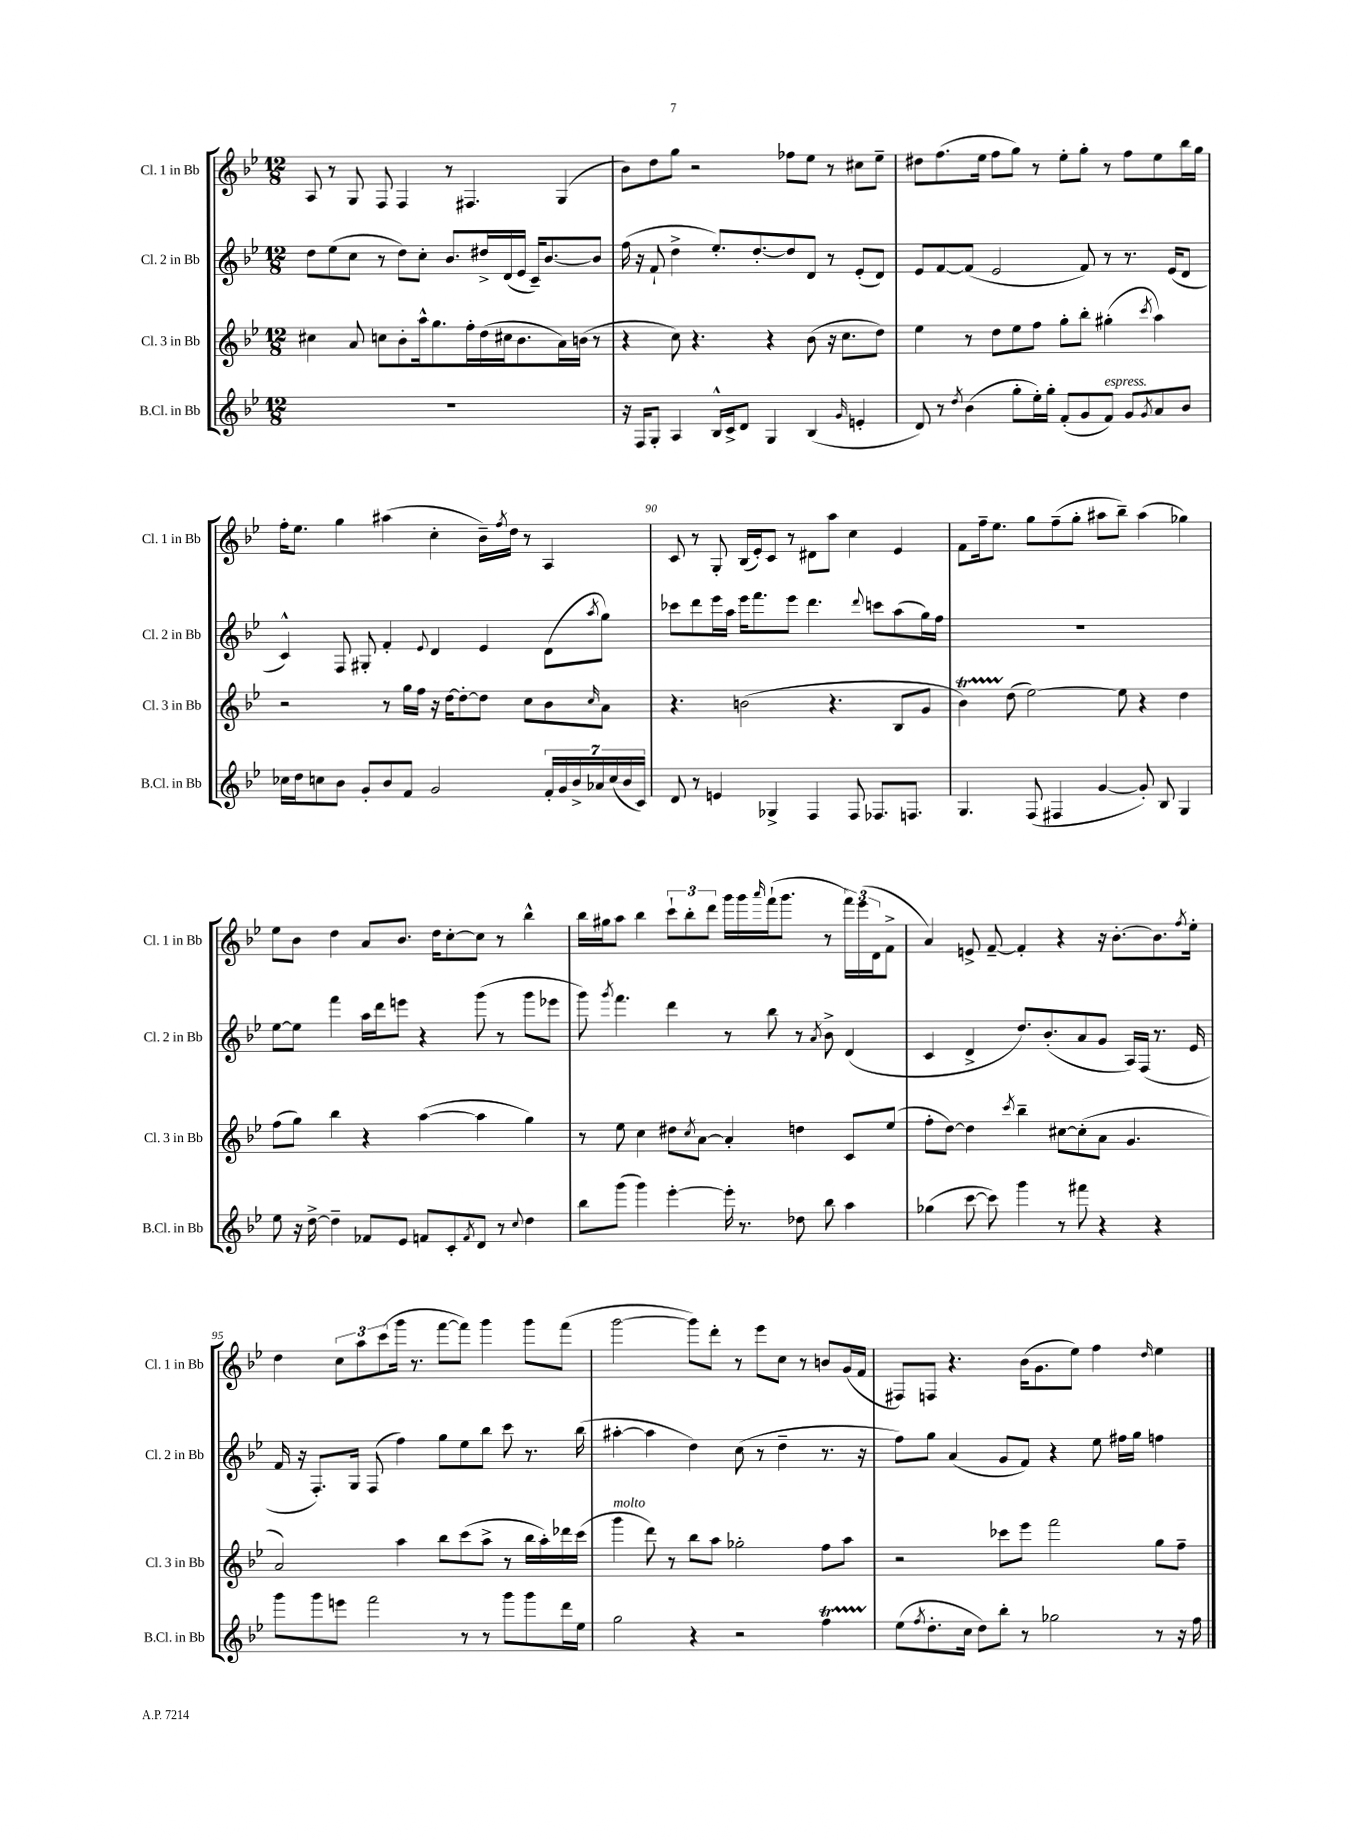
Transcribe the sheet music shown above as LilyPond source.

<<
\new StaffGroup <<
\new Staff = "s0" \with { instrumentName = "Cl. 1 in Bb" shortInstrumentName = "Cl. 1 in Bb" } {
    \clef treble \key bes \major \numericTimeSignature \time 12/8
    a8 r8 g8 f8 f4 r8 fis4. g4( |
    bes'8) d''8 g''8 r2 fes''8 ees''8 r8 cis''8 ees''8-- |
    dis''8 f''8.( ees''16 f''8 g''8) r8 ees''8-. g''8-. r8 f''8 ees''8 bes''16 g''16 |
    f''16-. ees''8. g''4 ais''4( c''4-. bes'16--) \acciaccatura { f''8 } d''16 r8 a4 |
    c'8 r8 g8-. bes16( ees'16-.) c'8 r8 dis'8 a''8 c''4 ees'4 |
    f'8 f''16-- ees''8. g''8 f''8--( g''8-. ais''8 bes''8--) ais''4( ges''4) |
    ees''8 bes'8 d''4 a'8 bes'8. d''16 c''8~-. c''8 r8 bes''4-^ |
    bes''16 gis''16 a''8 bes''4 \tuplet 3/2 { c'''8-! bes''8-. d'''8 } g'''16 g'''16 \grace { a'''16 } f'''16-!( g'''8. r8 \tuplet 3/2 { f'''16) ees'''16( d'16 } f'8-> |
    a'4) e'8-> f'8~-- f'4-. r4 r16 bes'8.~-. bes'8. \acciaccatura { f''8 } ees''16-. |
    d''4 \tuplet 3/2 { c''8 a''8 c'''8( } g'''16 r8. f'''8~ f'''8) g'''4 g'''8 f'''8( |
    g'''2~ g'''8) d'''8-. r8 ees'''8 c''8 r8 b'8 g'16( f'16 |
    fis8) f8 r4. bes'16( g'8. ees''8) f''4 \grace { d''16 } ees''4 \bar "|." |
}
\new Staff = "s1" \with { instrumentName = "Cl. 2 in Bb" shortInstrumentName = "Cl. 2 in Bb" } {
    \clef treble \key bes \major \numericTimeSignature \time 12/8
    d''8 ees''8( c''8 r8 d''8) c''8-. bes'8. dis''16-> d'16( ees'16 c'16--) bes'8.~ bes'8 |
    f''16( r16 f'8-! d''4-> ees''8.-.) d''8.~-. d''8 d'8 r8 ees'8-.( d'8) |
    ees'8 f'8~ f'8( ees'2 f'8) r8 r8. ees'16( d'8 |
    c'4-^) f8 gis8-. f'4-. \appoggiatura { ees'8 } d'4 ees'4 d'8( \acciaccatura { a''8 } g''8) |
    ces'''8 d'''8 ees'''16 a''16 ees'''16 f'''8. ees'''8 d'''4. \appoggiatura { d'''8 } c'''8 a''8( g''16) f''16 |
    R1. |
    ees''8~ ees''8 f'''4 a''16 d'''16 e'''8 r4 g'''8( r8 g'''8 ees'''8 |
    g'''8) \acciaccatura { g'''8 } f'''4. d'''4 r8 bes''8 r8 \acciaccatura { a'8 } bes'8-> d'4( |
    c'4 d'4-> d''8.) bes'8.-.( a'8 g'8 a16) f16( r8. ees'16 |
    f'16 r16 f8.-.) g16 f8( f''4) g''8 ees''8 bes''8 c'''8 r8. bes''16( |
    ais''4~-. ais''4 d''4) c''8( r8 d''4-- r8. r16 |
    f''8) g''8 a'4( g'8 f'8) r4 ees''8 fis''16 g''16 f''4 \bar "|." |
}
\new Staff = "s2" \with { instrumentName = "Cl. 3 in Bb" shortInstrumentName = "Cl. 3 in Bb" } {
    \clef treble \key bes \major \numericTimeSignature \time 12/8
    cis''4 a'8 c''8 bes'8-. a''16-^ g''8. f''16-. d''16( cis''16 bes'8. a'16) b'16( r8 |
    r4 c''8) r4. r4 bes'8( r16 c''8. d''8) |
    ees''4 r8 d''8 ees''8 f''8 g''8-. bes''8-. gis''4-.( \acciaccatura { c'''8 } a''4) |
    r2 r8 g''16 f''16 r16 d''16~ d''8~-. d''8 c''8 bes'8 \grace { c''16 } a'8 |
    r4. b'2( r4. bes8 g'8 |
    bes'4\startTrillSpan) d''8\stopTrillSpan( ees''2~) ees''8 r4 d''4 |
    f''8( g''8) bes''4 r4 a''4~( a''4 g''4) |
    r8 ees''8 c''4 dis''8 \acciaccatura { c''8 } a'8~ a'4-. d''4 c'8 ees''8( |
    f''8-. d''8~) d''4 \acciaccatura { c'''8 } bes''4-- cis''8~ cis''8-.( a'8 g'4. |
    a'2) a''4 bes''8 c'''8( a''8-> r8 bes''16 a''16-.) des'''16 c'''16( |
    g'''4^\markup { \italic "molto" } d'''8) r8 bes''8 a''8 ges''2-. f''8 a''8 |
    r2 ces'''8 ees'''8 f'''2 g''8 f''8-- \bar "|." |
}
\new Staff = "s3" \with { instrumentName = "B.Cl. in Bb" shortInstrumentName = "B.Cl. in Bb" } {
    \clef treble \key bes \major \numericTimeSignature \time 12/8
    R1. |
    r16 f16 g8-. a4 bes16-^ c'16-> d'8 g4 bes4( \grace { g'16 } e'4-. |
    d'8) r8 \acciaccatura { d''8 } bes'4( g''8-. ees''16-.) g''16-. f'8-.( g'8 f'8^\markup { \italic "espress." }) g'8 \acciaccatura { g'8 } a'8 bes'8 |
    ces''16 d''16 c''8 bes'8 g'8-. bes'8 f'8 g'2 \tuplet 7/4 { f'16-. g'16 bes'16-> aes'16 c''16( bes'16 c'16) } |
    d'8 r8 e'4 ges4-> f4 f8 fes8. f8. |
    g4. f8( fis4 g'4~ g'8-.) bes8 g4 |
    ees''8 r16 d''16~-> d''4-- fes'8 ees'8 f'8 c'8-. \acciaccatura { f'8 } d'8 r8 \appoggiatura { c''8 } d''4 |
    bes''8 g'''8( g'''4) ees'''4~-. ees'''16-. r8. des''8 bes''8 a''4 |
    ges''4( c'''8~ c'''8) g'''4 r8 fis'''8 r4 r4 |
    g'''8 g'''8 e'''8 f'''2 r8 r8 g'''8 g'''8 d'''16 ees''16 |
    g''2 r4 r2 f''4\startTrillSpan |
    ees''8\stopTrillSpan( \acciaccatura { f''8 } d''8.-. c''16 d''8) bes''8-. r8 ges''2 r8 r16 f''16 \bar "|." |
}
>>
>>
\layout { \context { \Score currentBarNumber = #86 \override BarNumber.break-visibility = ##(#f #t #t) barNumberVisibility = #(every-nth-bar-number-visible 5) } }
